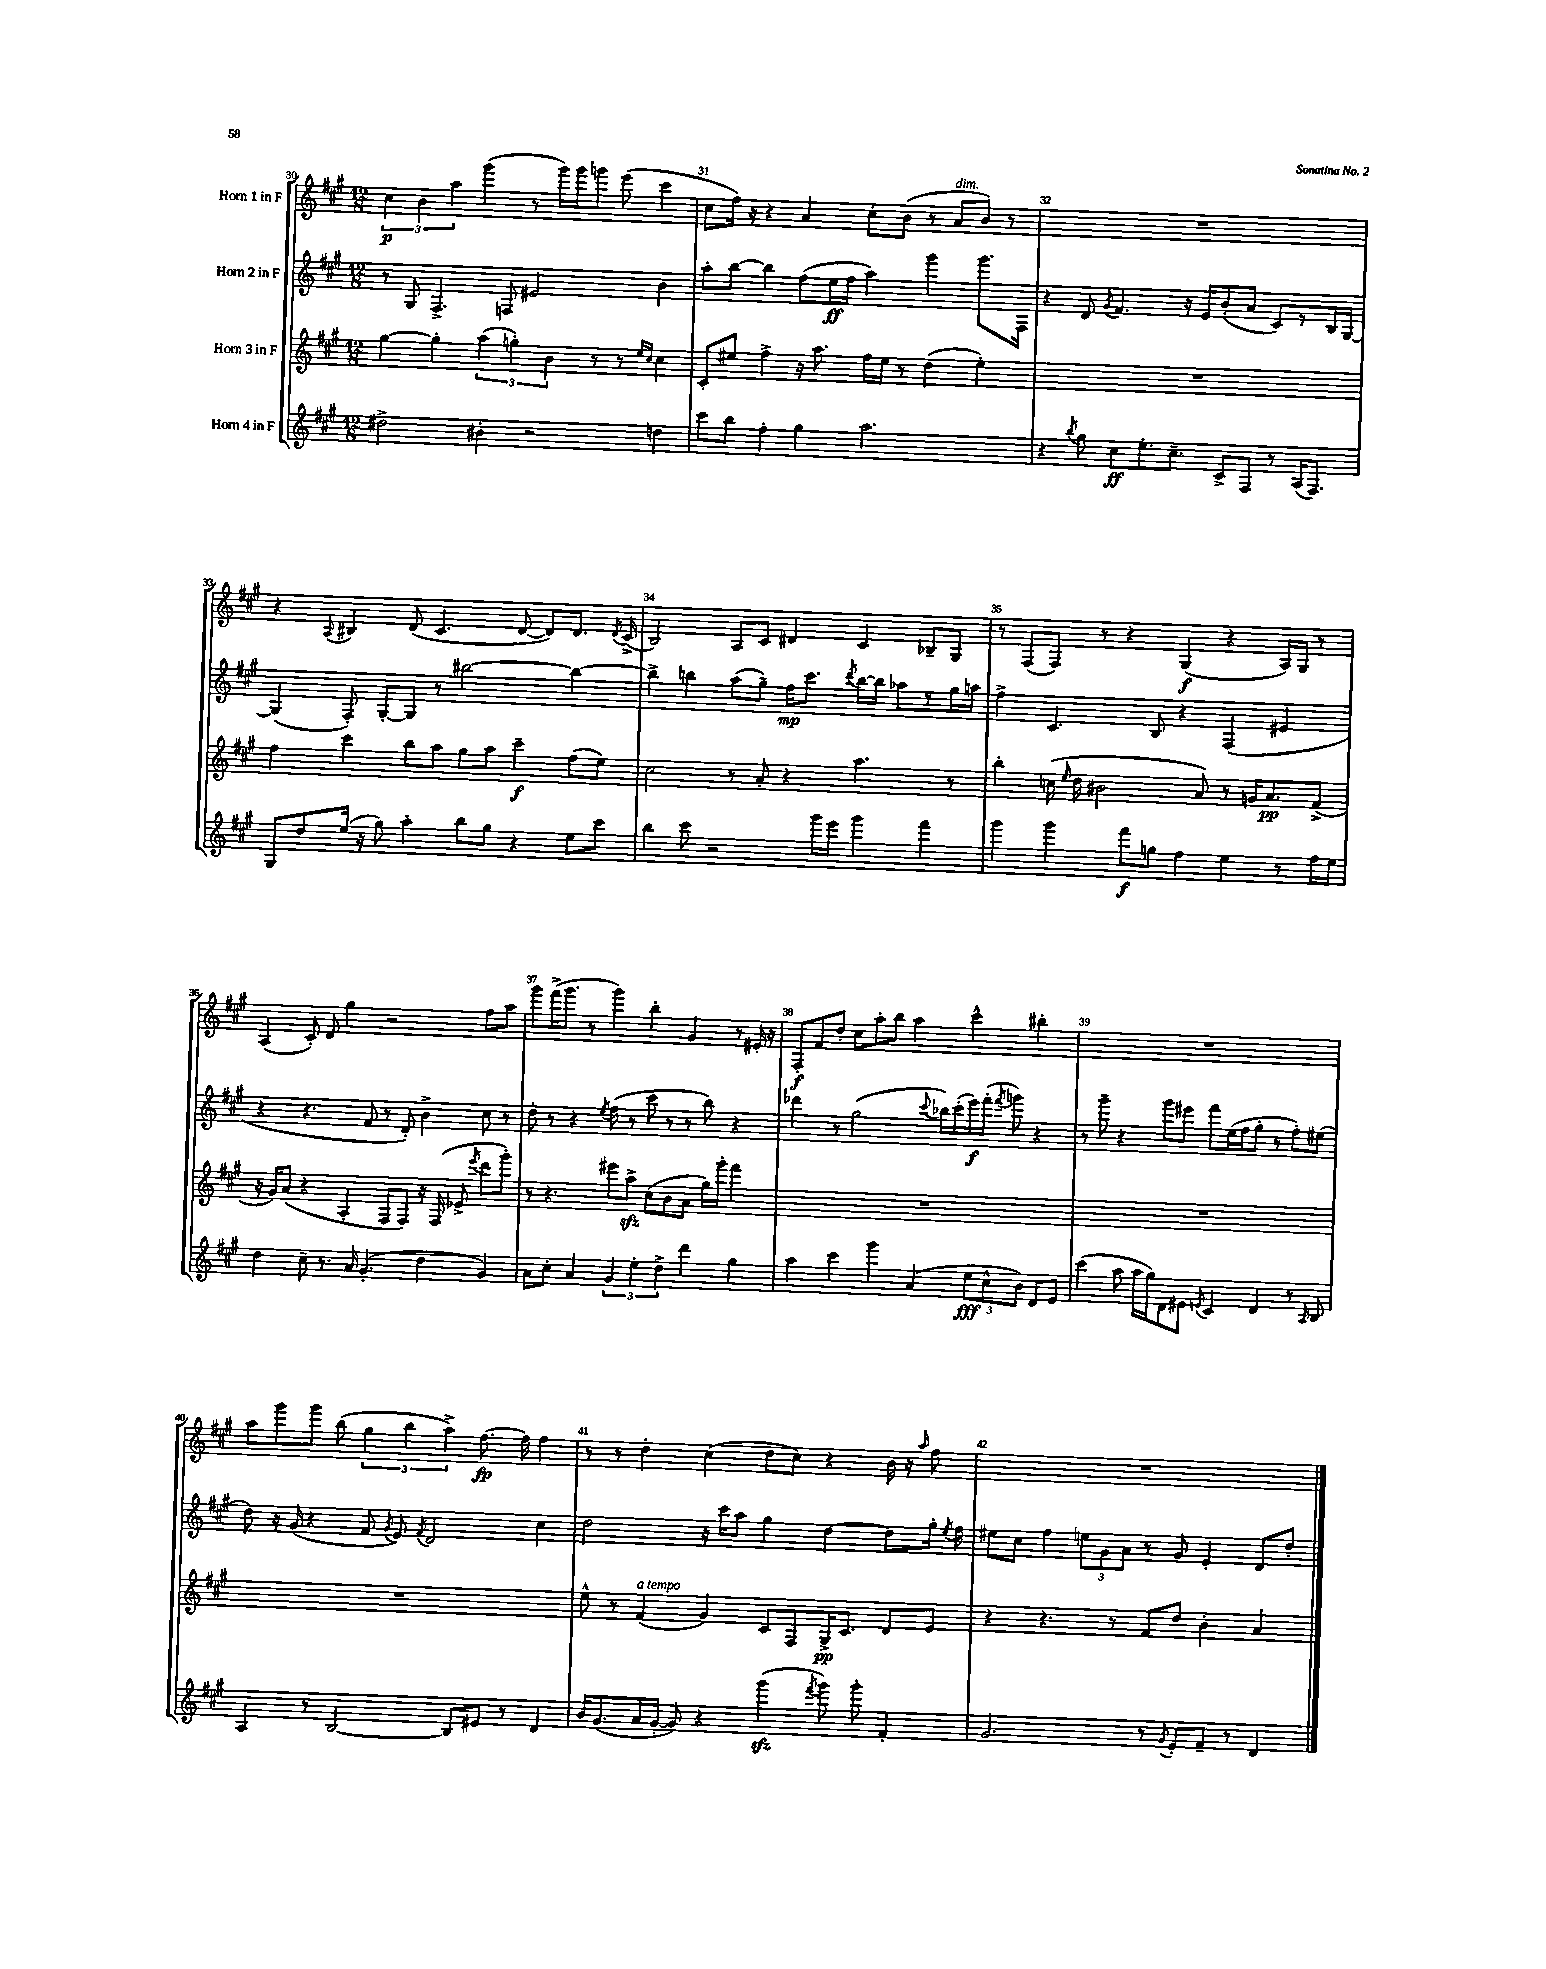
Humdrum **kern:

**kern	**dynam	**kern	**dynam	**kern	**dynam	**kern	**dynam
*part4	*part4	*part3	*part3	*part2	*part2	*part1	*part1
*staff4	*staff4	*staff3	*staff3	*staff2	*staff2	*staff1	*staff1
*I"Horn 4 in F	*	*I"Horn 3 in F	*	*I"Horn 2 in F	*	*I"Horn 1 in F	*
*clefG2	*	*clefG2	*	*clefG2	*	*clefG2	*
*k[f#c#g#]	*	*k[f#c#g#]	*	*k[f#c#g#]	*	*k[f#c#g#]	*
*M12/8	*	*M12/8	*	*M12/8	*	*M12/8	*
=30	=30	=30	=30	=30	=30	=30	=30
2dd#X^\	.	[4gg#\	.	8r	.	6cc#\	p
.	.	.	.	8G#/	.	.	.
.	.	.	.	.	.	6b\	.
.	.	4gg#'\]	.	4.F#^/	.	.	.
.	.	.	.	.	.	6aa\	.
4b#X'\	.	(6aa\	.	.	.	(4ggg#\	.
.	.	.	.	8Fn/	.	.	.
.	.	6ggn'\)	.	.	.	.	.
2r	.	.	.	2e#X/	.	8r	.
.	.	6b\	.	.	.	.	.
.	.	.	.	.	.	16ggg#\LL)	.
.	.	.	.	.	.	16ggg#\J	.
.	.	8r	.	.	.	8gggn\J	.
.	.	8r	.	.	.	(8eee\	.
.	.	16qqee/LL	.	.	.	.	.
.	.	16qqcc#/JJ	.	.	.	.	.
4ddn\	.	4cc#\	.	4b\	.	4ccc#\	.
=31	=31	=31	=31	=31	=31	=31	=31
8ccc#\L	.	8c#'/L	.	8aa'\L	.	8cc#\L	.
8bb\J	.	8ee#X/J	.	[8bb\J	.	16ff#\Jk)	.
.	.	.	.	.	.	16r	.
4ff#'\	.	4ff#^\	.	4bb\]	.	4r	.
4gg#\	.	16r	.	(8ff#\L	.	4a/	.
.	.	8.aa\	.	.	.	.	.
.	.	.	.	16ee\L	ff	.	.
.	.	.	.	16ff#\JJ	.	.	.
2.aa\	.	16ff#\LL	.	4aa\)	.	8cc#'\L	.
.	.	16ee#\JJ	.	.	.	.	.
.	.	8r	.	.	.	(8b\J	.
.	.	(4dd\	.	4ggg#\	.	8r	.
!	!	!	!	!	!	!LO:TX:a:i:t=dim.	!
.	.	.	.	.	.	8a/L	.
.	.	4ee#'\)	.	8.ggg#\L	.	8b/J)	.
.	.	.	.	.	.	8r	.
.	.	.	.	16F#\Jk	.	.	.
=32	=32	=32	=32	=32	=32	=32	=32
4r	.	1.r	.	4r	.	1.r	.
8qbb/	.	.	.	.	.	.	.
8gg#\	.	.	.	8d/	.	.	.
.	.	.	.	8qg#/	.	.	.
8cc#\L	ff	.	.	4.f#/	.	.	.
8.ee'\	.	.	.	.	.	.	.
8.cc#~\J	.	.	.	.	.	.	.
.	.	.	.	16r	.	.	.
.	.	.	.	16e/KL	.	.	.
8c#^/L	.	.	.	(8b'/	.	.	.
8F#/J	.	.	.	8a/J	.	.	.
8r	.	.	.	8c#/L)	.	.	.
(16A/KL	.	.	.	8r	.	.	.
8.F#/J)	.	.	.	.	.	.	.
.	.	.	.	16B/L	.	.	.
.	.	.	.	[16G#/JJ	.	.	.
!!LO:LB:g=z
=33	=33	=33	=33	=33	=33	=33	=33
8G#/L	.	4ff#\	.	(4G#/]	.	4r	.
8dd/	.	.	.	.	.	.	.
.	.	.	.	.	.	8qqA/	.
(16ee/Jk	.	4ccc#\	.	8F#'/)	.	4B#X/	.
16r	.	.	.	.	.	.	.
8gg#\)	.	.	.	[8G#'/L	.	.	.
4aa'\	.	8bb\L	.	8G#/J]	.	(8d/	.
.	.	8aa\J	.	8r	.	4.c#/	.
8bb\L	.	8gg#\L	.	[2bb#X\	.	.	.
8gg#\J	.	8aa\J	.	.	.	.	.
4r	.	4ccc#~\	f	.	.	[8d/	.
.	.	.	.	.	.	8d/L])	.
8ee\L	.	(8ff#\L	.	4bb#\_	.	8.d/J	.
8ccc#\J	.	8ee\J)	.	.	.	.	.
.	.	.	.	.	.	8qd/	.
.	.	.	.	.	.	(16c#^/	.
=34	=34	=34	=34	=34	=34	=34	=34
4bb\	.	2cc#\	.	4bb#^\]	.	2B/)	.
8ccc#\	.	.	.	4bbn\	.	.	.
2r	.	.	.	.	.	.	.
.	.	8r	.	(8aa\L	.	8A/L	.
.	.	8a'/	.	8gg#~\J)	.	8c#/J	.
.	.	4r	.	16ff#\KL	mp	4d#X/	.
.	.	.	.	8.ccc#\J	.	.	.
16ggg#\LL	.	.	.	.	.	.	.
16eee\JJ	.	.	.	.	.	.	.
.	.	.	.	8qddd/	.	.	.
4ggg#\	.	4.aa\	.	[16bb\LL	.	4c#/	.
.	.	.	.	16bb\JJ]	.	.	.
.	.	.	.	8aa-X\L	.	.	.
4fff#\	.	.	.	8r	.	8B-X~/L	.
.	.	8r	.	16gg#\L	.	8G#/J	.
.	.	.	.	16aan\JJ	.	.	.
=35	=35	=35	=35	=35	=35	=35	=35
4ggg#\	.	4bb'\	.	4ff#^\	.	8r	.
.	.	.	.	.	.	(8F#/L	.
4ggg#\	.	(16ccn\	.	4.c#/	.	8F#/J)	.
.	.	16qqee/	.	.	.	.	.
.	.	16dd\	.	.	.	.	.
.	.	2b#X\	.	.	.	8r	.
8fff#\L	f	.	.	.	.	4r	.
8ggn\J	.	.	.	8B/	.	.	.
4ff#\	.	.	.	4r	.	(4G#/	f
.	.	8a/)	.	.	.	.	.
4ee\	.	8r	.	(4F#/	.	4r	.
.	.	16gn/KL	.	.	.	.	.
.	.	8.a/	pp	.	.	.	.
8r	.	.	.	4e#X/	.	16A/LL)	.
.	.	.	.	.	.	16G#/JJ	.
16ff#\LL	.	(8f#^/J	.	.	.	8r	.
16ee\JJ	.	.	.	.	.	.	.
!!LO:LB:g=z
=36	=36	=36	=36	=36	=36	=36	=36
4dd\	.	16r	.	4r	.	(4A/	.
.	.	16g#/KL)	.	.	.	.	.
.	.	(8a/J	.	.	.	.	.
8cc#~\	.	4r	.	4.r	.	8c#'/)	.
8.r	.	.	.	.	.	8d/	.
.	.	4A'/	.	.	.	4gg#\	.
16a/	.	.	.	.	.	.	.
(4.g#'/	.	.	.	8f#/	.	.	.
.	.	8F#/L	.	8r	.	2r	.
.	.	8F#/J)	.	8d'/)	.	.	.
4dd\	.	16r	.	4b^\	.	.	.
.	.	(16F#/	.	.	.	.	.
.	.	8e-X^/	.	.	.	.	.
.	.	8qeee/	.	.	.	.	.
4g#/)	.	8ddd\L	.	8cc#\	.	8ff#\L	.
.	.	8ggg#'\J)	.	8r	.	8aa\J	.
=37	=37	=37	=37	=37	=37	=37	=37
8a\L	.	8r	.	8dd'\	.	8ggg#\L	.
8cc#'\J	.	4.r	.	8r	.	(16fff#^\K	.
.	.	.	.	.	.	8.ggg#\J	.
4a/	.	.	.	4r	.	.	.
.	.	.	.	.	.	8r	.
.	.	.	.	8qee/	.	.	.
6g#/	.	8eee#X\L	.	(8ff#\	.	4ggg#\)	.
.	.	8aazz^\J	.	8r	.	.	.
6ee'\	.	.	.	.	.	.	.
.	.	(8cc#\L	.	8ccc#\	.	4bb'\	.
6dd^\	.	.	.	.	.	.	.
.	.	8b\	.	8r	.	.	.
4ddd\	.	8a\J	.	8r	.	4g#/	.
.	.	16gg#\LL)	.	8bb\)	.	.	.
.	.	16ggg#'\JJ	.	.	.	.	.
4gg#\	.	4fff#\	.	4r	.	8r	.
.	.	.	.	.	.	16e#X'/	.
.	.	.	.	.	.	16r	.
=38	=38	=38	=38	=38	=38	=38	=38
4aa\	.	1.r	.	4ddd-X\	.	8F#'/L	f
.	.	.	.	.	.	8f#/	.
4ccc#\	.	.	.	8r	.	8dd'/J	.
.	.	.	.	(2gg#\	.	8cc#\L	.
4ggg#\	.	.	.	.	.	8aa'\	.
.	.	.	.	.	.	8bb\J	.
(4a/	.	.	.	.	.	4aa\	.
.	.	.	.	8qqccc#/	.	.	.
.	.	.	.	16bb-X\LL)	.	.	.
.	.	.	.	(16ccc#'\	.	.	.
12ee\L	fff	.	.	16eee\)	f	4ccc#^^\	.
.	.	.	.	(16fff#'\JJ	.	.	.
12cc#^^\	.	.	.	.	.	.	.
.	.	.	.	8qfff#/	.	.	.
.	.	.	.	8gggn\)	.	.	.
12b\J)	.	.	.	.	.	.	.
8d/L	.	.	.	4r	.	4bb#X'\	.
8e/J	.	.	.	.	.	.	.
=39	=39	=39	=39	=39	=39	=39	=39
(4ccc#\	.	1.r	.	8r	.	1.r	.
.	.	.	.	8ggg#~\	.	.	.
8aa\	.	.	.	4r	.	.	.
16aa\LL	.	.	.	.	.	.	.
16gg#\J)	.	.	.	.	.	.	.
8d\	.	.	.	8ggg#\L	.	.	.
8e#X\J	.	.	.	8eee#X\J	.	.	.
8qen/	.	.	.	.	.	.	.
4c#/	.	.	.	8fff#\L	.	.	.
.	.	.	.	(16ee\L	.	.	.
.	.	.	.	16ff#\J	.	.	.
4d/	.	.	.	8gg#'\J	.	.	.
.	.	.	.	8r	.	.	.
8r	.	.	.	8ff#'\L)	.	.	.
16qqA/	.	.	.	.	.	.	.
8B/	.	.	.	(8ee#X\J	.	.	.
!!LO:LB:g=z
=40	=40	=40	=40	=40	=40	=40	=40
4A/	.	1.r	.	8dd\)	.	8aa\L	.
.	.	.	.	16r	.	8ggg#\	.
.	.	.	.	(16g#/	.	.	.
8r	.	.	.	4r	.	8ggg#\J	.
[2B/	.	.	.	.	.	(8bb\	.
.	.	.	.	8f#/	.	6gg#\	.
.	.	.	.	8qg#/	.	.	.
.	.	.	.	8e/)	.	.	.
.	.	.	.	.	.	6bb\	.
.	.	.	.	8qf#/	.	.	.
.	.	.	.	2d/	.	.	.
.	.	.	.	.	.	6aa^\)	.
8B/L]	.	.	.	.	.	.	.
8e#X/J	.	.	.	.	.	[8.ff#\	fp
8r	.	.	.	.	.	.	.
.	.	.	.	.	.	16ff#\]	.
4d/	.	.	.	4cc#\	.	4ff#\	.
=41	=41	=41	=41	=41	=41	=41	=41
16b/KL	.	8ee^^\	.	2dd\	.	8r	.
(8.g#/	.	.	.	.	.	.	.
.	.	8r	.	.	.	8r	.
!	!	!LO:TX:a:i:t=a tempo	!	!	!	!	!
16a/L	.	(4f#/	.	.	.	4dd'\	.
[16g#'/JJ	.	.	.	.	.	.	.
8g#/])	.	.	.	.	.	.	.
4r	.	4g#/)	.	16r	.	(4cc#\	.
.	.	.	.	16ccc#\KL	.	.	.
.	.	.	.	8aa\J	.	.	.
(4ggg#zz\	.	8c#/L	.	4gg#\	.	8dd\L	.
.	.	8F#/	.	.	.	8cc#\J)	.
8qfff#/	.	.	.	.	.	.	.
8ggg#\)	.	16G#^/K	pp	[4dd\	.	4r	.
.	.	8.c#/J	.	.	.	.	.
8ggg#'\	.	.	.	.	.	.	.
4f#'/	.	8d/L	.	8dd\L]	.	16b\	.
.	.	.	.	.	.	16r	.
.	.	.	.	.	.	16qqaa/	.
.	.	8e/J	.	16gg#'\Jk	.	8ff#\	.
.	.	.	.	8qee/	.	.	.
.	.	.	.	16ff#\	.	.	.
=42	=42	=42	=42	=42	=42	=42	=42
2.g#/	.	4r	.	8ee#X\L	.	1.r	.
.	.	.	.	8cc#\J	.	.	.
.	.	4.r	.	4ff#\	.	.	.
.	.	.	.	12een\L	.	.	.
.	.	.	.	12g#\	.	.	.
.	.	8r	.	.	.	.	.
.	.	.	.	12a\J	.	.	.
8r	.	8f#/L	.	8r	.	.	.
8qg#/	.	.	.	.	.	.	.
8e'/L	.	8dd/J	.	8g#/	.	.	.
8f#~/J	.	4b'\	.	4e'/	.	.	.
8r	.	.	.	.	.	.	.
4d/	.	4a/	.	8d/L	.	.	.
.	.	.	.	8dd'/J	.	.	.
==	==	==	==	==	==	==	==
*-	*-	*-	*-	*-	*-	*-	*-
